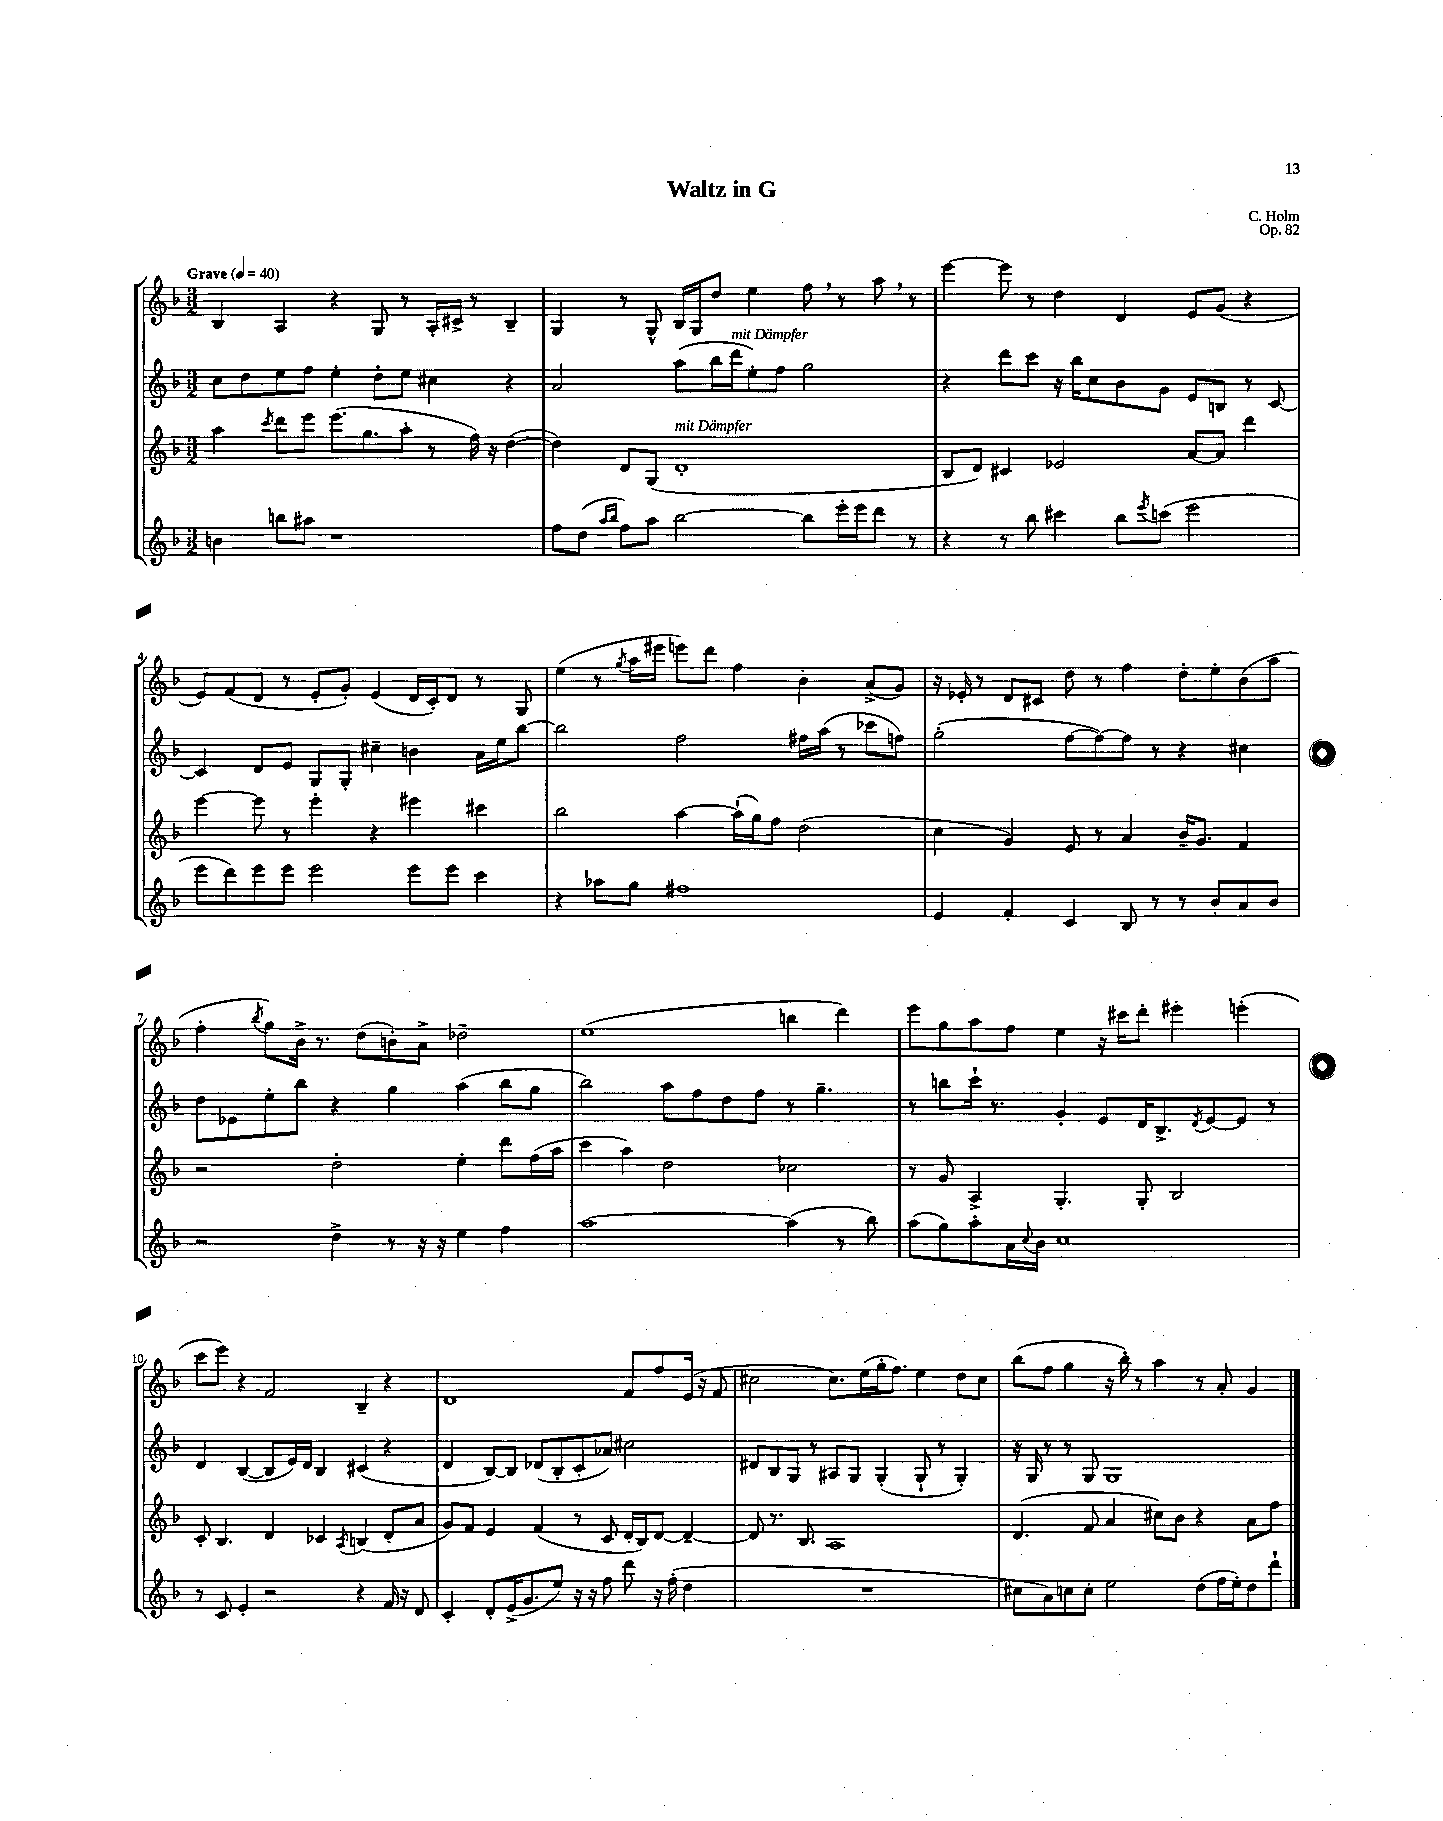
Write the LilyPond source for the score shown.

\header { title = "Waltz in G" composer = "C. Holm" opus = "Op. 82" }
<<
\new StaffGroup <<
\new Staff = "s0" {
    \clef treble \key f \major \numericTimeSignature \time 3/2 \tempo "Grave" 4 = 40
    bes4 a4 r4 g8 r8 a16-. cis'16-> r8 bes4-- |
    g4 r8 g8-^ bes16 g16 d''8 e''4 f''8 \breathe r8 a''8 \breathe r8 |
    e'''4~ e'''8 r8 d''4 d'4 e'8 g'8( r4 |
    e'8) f'8( d'8 r8 e'8-. g'8-.) e'4( d'16 c'16-.) d'8 r8 g8 |
    e''4( r8 \acciaccatura { g''8 } a''16 eis'''16 e'''8) d'''8 f''4 bes'4-. a'8->( g'8) |
    r16 ees'16-. r8 d'8 cis'8 d''8 r8 f''4 d''8-. e''8-. bes'8( a''8 |
    f''4-. \acciaccatura { bes''8 } g''8) bes'16-> r8. d''8( b'8-.) a'8-> des''2-- |
    e''1( b''4 d'''4) |
    e'''8 g''8 a''8 f''8 e''4 r16 cis'''16 d'''8-. eis'''4-. e'''4-.( |
    c'''8 e'''8) r4 f'2 bes4-- r4 |
    d'1 f'8 f''8 e'16( r16 f'8 |
    cis''2 cis''8.) e''16( g''16-. f''8.) e''4 d''8 cis''8 |
    bes''8( f''8 g''4 r16 bes''16-.) r8 a''4 r8 a'8-. g'4 \bar "|." |
}
\new Staff = "s1" {
    \clef treble \key f \major \numericTimeSignature \time 3/2
    c''8 d''8 e''8 f''8 e''4-. d''8-. e''8 cis''4 r4 |
    a'2 a''8( bes''16 d'''16^\markup { \italic "mit Dämpfer" } e''8-.) f''8 g''2 |
    r4 d'''8 c'''8 r16 bes''16 c''8 bes'8 g'8 e'8 b8 r8 c'8~ |
    c'4 d'8 e'8 g8 g8-. cis''4-- b'4 a'16 e''16 bes''8~ |
    bes''2 f''2 fis''16 a''16( r8 ces'''8 f''8) |
    g''2-.( f''8~ f''8~) f''8 r8 r4 cis''4 |
    d''8 ees'8 e''8-. bes''8 r4 g''4 a''4( bes''8 g''8 |
    bes''2) a''8 f''8 d''8 f''8 r8 g''4.-- |
    r8 b''8 c'''16-! r8. g'4-. e'8 d'16 bes8.-> \acciaccatura { d'8 } e'8~ e'8 r8 |
    d'4 bes4~( bes8 e'16) d'16 bes4 cis'4( r4 |
    d'4 bes8~) bes8 des'8( bes8-. c'8-. aes'8) cis''2 |
    dis'8 bes8 g8 r8 ais8 g8 g4-.( g8-! r8 g4-.) |
    r16 g16 r8 r8 g8 g1 \bar "|." |
}
\new Staff = "s2" {
    \clef treble \key f \major \numericTimeSignature \time 3/2
    a''4 \acciaccatura { c'''8 } d'''8 e'''8 e'''8.( g''8. a''8-. r8 f''16) r16 d''4~( |
    d''4) d'8 g8( d'1-.^\markup { \italic "mit Dämpfer" } |
    bes8 d'8) cis'4 ees'2 a'8~ a'8 d'''4 |
    e'''4~ e'''8 r8 e'''4-. r4 eis'''4 cis'''4 |
    bes''2 a''4~ a''16-!( g''16) f''8 d''2( |
    c''4 g'4) e'8 r8 a'4 bes'16-- g'8. f'4 |
    r2 d''2-. e''4-. d'''8 f''16( a''16 |
    c'''4 a''4) d''2 ces''2 |
    r8 g'8 a4-> g4.-. g8-. bes2 |
    c'8-. bes4. d'4 ces'4 \acciaccatura { a8 } b4( d'8-. a'8 |
    g'8) f'8 e'4 f'4( r8 c'8 d'16-. bes16) d'8~ d'4~-- |
    d'8 r8. bes8. a1 |
    d'4.( f'8 a'4 cis''8) bes'8 r4 a'8 f''8 \bar "|." |
}
\new Staff = "s3" {
    \clef treble \key f \major \numericTimeSignature \time 3/2
    b'4 b''8 ais''8 r1 |
    f''8 d''8( \grace { a''16 bes''16 } f''8) a''8 bes''2~ bes''8 e'''16-. e'''16 d'''8 r8 |
    r4 r8 bes''8 cis'''4 bes''8 \acciaccatura { e'''8 } c'''8( e'''2 |
    e'''8 d'''8) e'''8 e'''8 e'''2 e'''8 e'''8 c'''4 |
    r4 aes''8 g''8 fis''1 |
    e'4 f'4-. c'4 bes8 r8 r8 bes'8-. a'8 bes'8 |
    r2 d''4-> r8 r16 r16 e''4 f''4 |
    a''1~ a''4( r8 bes''8) |
    a''8( g''8) a''8-. a'16 \appoggiatura { c''8 } bes'16 c''1 |
    r8 c'8 e'4-. r2 r4 f'16 r16 d'8 |
    c'4-. d'8-. e'16->( g'8. e''8) r16 r16 f''8 d'''8 r16 f''16-.( d''4 |
    R1. |
    cis''8 a'8) c''8 c''8-. e''2 d''8( f''16 e''16-.) d''8 d'''8-! \bar "|." |
}
>>
>>
